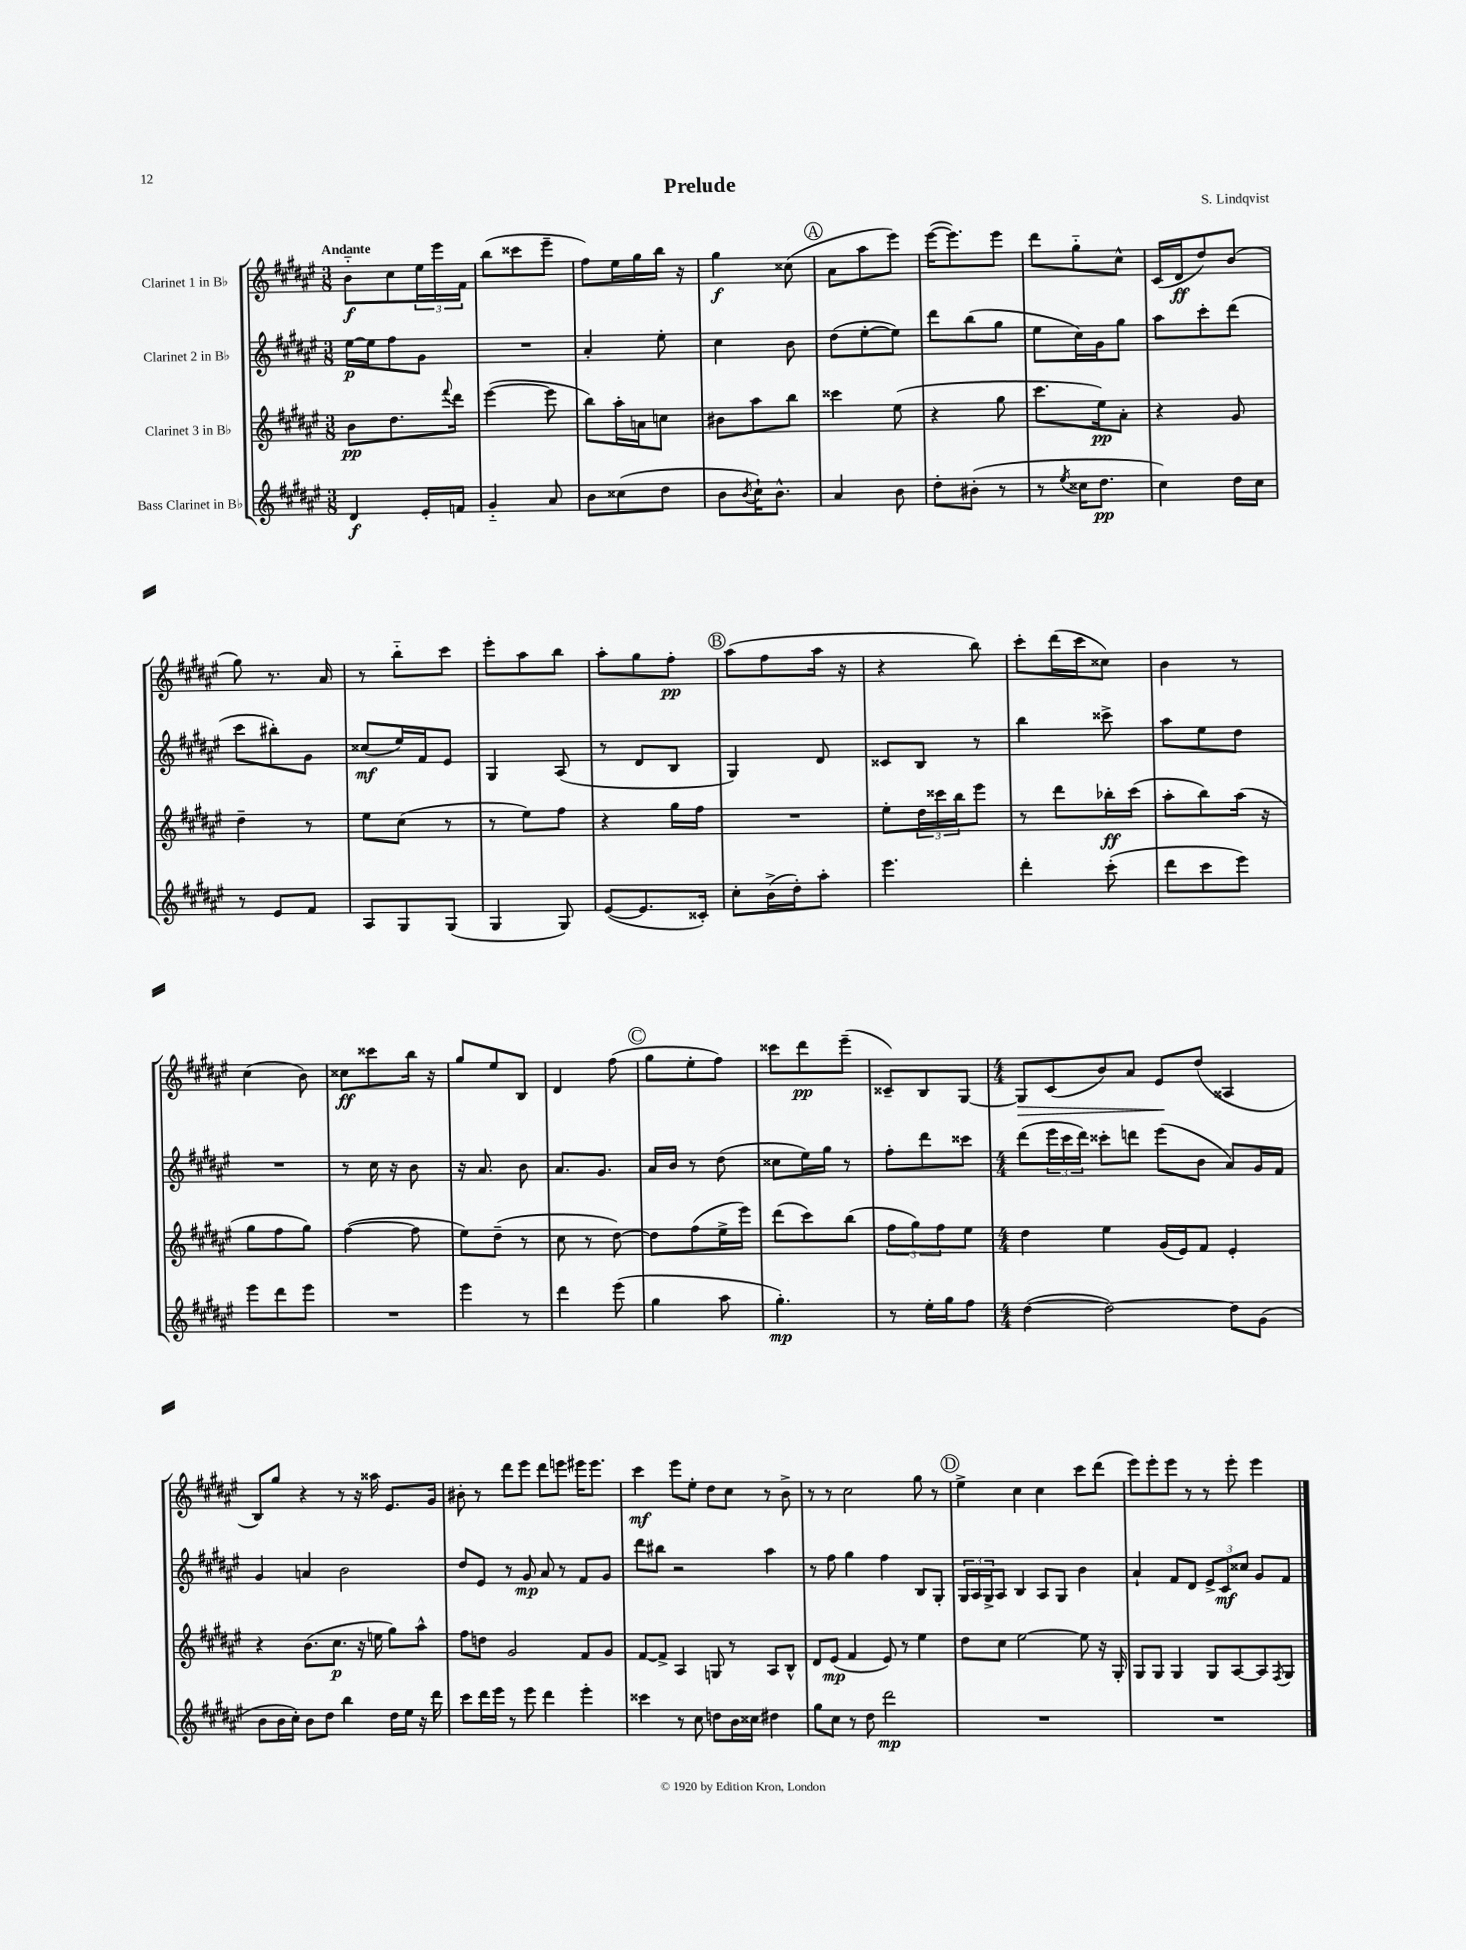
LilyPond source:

\header { title = "Prelude" composer = "S. Lindqvist" }
<<
\new StaffGroup <<
\new Staff = "s0" \with { instrumentName = "Clarinet 1 in Bb" } {
    \clef treble \key fis \major \numericTimeSignature \time 3/8 \tempo "Andante"
    b'8-_\f cis''8 \tuplet 3/2 { eis''16 eis'''16 fis'16 } |
    b''8( cisis'''8 eis'''8-- |
    fis''8) eis''16 gis''16 b''16 r16 |
    gis''4\f cisis''8( |
    \mark \markup { \circle "A" } ais'8 ais''8 eis'''8) |
    eis'''16~( eis'''8.) eis'''8 |
    dis'''8 gis''8-_ cis''8-^ |
    cis'16( dis'16\ff dis''8) b'8( |
    gis''8) r8. ais'16 |
    r8 b''8-_ cis'''8 |
    eis'''8-. ais''8 b''8 |
    ais''8-. gis''8 fis''8-.\pp |
    \mark \markup { \circle "B" } ais''8( fis''8 ais''16 r16 |
    r4 b''8) |
    cis'''8-. dis'''16( cis'''16 cisis''8) |
    b'4 r8 |
    cis''4( b'8) |
    cisis''8\ff cisis'''8 b''16 r16 |
    gis''8 eis''8 b8 |
    dis'4 fis''8( |
    \mark \markup { \circle "C" } gis''8 eis''8-. fis''8) |
    cisis'''8 dis'''8\pp eis'''8--( |
    cisis'8--) b8 gis8~ |
    \numericTimeSignature \time 4/4 gis8\> cis'8( b'8) ais'8 eis'8\! dis''8( aisis4 |
    b8) gis''8 r4 r8 r16 aisis''16 eis'8. gis'16 |
    bis'8-. r8 dis'''8 eis'''8 dis'''8 e'''8 eis'''16 eis'''8. |
    cis'''4\mf eis'''8 eis''8-. dis''8 cis''8 r8 b'8-> |
    r8 r8 cis''2 gis''8 r8 |
    \mark \markup { \circle "D" } eis''4-> cis''4 cis''4 cis'''8 dis'''8( |
    eis'''8) eis'''8-. eis'''8 r8 r8 eis'''8-. eis'''4 \bar "|." |
}
\new Staff = "s1" \with { instrumentName = "Clarinet 2 in Bb" } {
    \clef treble \key fis \major \numericTimeSignature \time 3/8
    eis''16~\p eis''16 fis''8 gis'8 |
    R4. |
    ais'4-. eis''8-. |
    cis''4 b'8 |
    \mark \markup { \circle "A" } dis''8( eis''8~-. eis''8) |
    dis'''8 b''8( gis''8 |
    eis''8 cis''16) gis'16 gis''8 |
    ais''8 cis'''8-. dis'''8( |
    cis'''8 bis''8-.) gis'8 |
    cisis''8\mf( eis''16) fis'16 eis'8 |
    gis4 ais8( |
    r8 dis'8 b8 |
    \mark \markup { \circle "B" } gis4) dis'8 |
    cisis'8 b8 r8 |
    b''4 cisis'''8-> |
    ais''8 eis''8 dis''8 |
    R4. |
    r8 cis''16 r16 b'8 |
    r16 ais'8. b'8 |
    ais'8. gis'8. |
    \mark \markup { \circle "C" } ais'16 b'16 r8 dis''8( |
    cisis''8 eis''16) gis''16 r8 |
    fis''8-. dis'''8 cisis'''8 |
    \numericTimeSignature \time 4/4 dis'''8( \tuplet 3/2 { eis'''16 cis'''16 dis'''16) } cisis'''8-. d'''8 eis'''8( b'8 ais'8) gis'16 fis'16 |
    gis'4 a'4 b'2 |
    dis''8 eis'8 r8 gis'8\mp ais'8 r8 fis'8 gis'8 |
    dis'''8 bis''8 r2 ais''4 |
    r8 fis''8 gis''4 fis''4 b8 gis8-. |
    \mark \markup { \circle "D" } \tuplet 3/2 { gis16 ais16 gis16-> } ais8 b4 ais8 gis8 b'4 |
    ais'4-! fis'8 dis'8 \tuplet 3/2 { eis'8-> cis'8\mf cisis''8 } gis'8 fis'8 \bar "|." |
}
\new Staff = "s2" \with { instrumentName = "Clarinet 3 in Bb" } {
    \clef treble \key fis \major \numericTimeSignature \time 3/8
    b'8\pp dis''8. \appoggiatura { fis'''8 } dis'''16 |
    eis'''4~( eis'''8 |
    b''8) ais''16-. a'16 c''8 |
    bis'8 ais''8 b''8 |
    \mark \markup { \circle "A" } cisis'''4 eis''8( |
    r4 gis''8 |
    cis'''8. eis''16\pp) ais'8-. |
    r4 gis'8 |
    dis''4-- r8 |
    eis''8 cis''8( r8 |
    r8 eis''8) fis''8 |
    r4 gis''16 fis''16 |
    \mark \markup { \circle "B" } R4. |
    eis''8-. \tuplet 3/2 { dis''16 cisis'''16 b''16 } eis'''8 |
    r8 dis'''8 bes''16-.\ff cis'''16( |
    ais''8-. b''8) ais''16( r16 |
    gis''8 fis''8 gis''8) |
    fis''4~( fis''8 |
    eis''8) dis''8--( r8 |
    cis''8 r8 dis''8~) |
    \mark \markup { \circle "C" } dis''8 fis''8( eis''16-> eis'''16) |
    dis'''8( cis'''8) b''8( |
    \tuplet 3/2 { fis''8 gis''8) fis''8 } eis''8 |
    \numericTimeSignature \time 4/4 dis''4 eis''4 gis'16( eis'16) fis'8 eis'4-. |
    r4 b'8.( cis''8.\p r16 e''16 gis''8) ais''8-^ |
    fis''8 d''8 gis'2 fis'8 gis'8 |
    fis'8~ fis'8-> ais4 g8 r8 ais8 b8-^ |
    dis'8 eis'8\mp( fis'4 eis'8) r8 eis''4 |
    \mark \markup { \circle "D" } dis''8 cis''8 eis''2~ eis''8 r16 gis16-. |
    gis8 gis8 gis4 gis8 ais8~ ais8 \acciaccatura { fis8 } gis8 \bar "|." |
}
\new Staff = "s3" \with { instrumentName = "Bass Clarinet in Bb" } {
    \clef treble \key fis \major \numericTimeSignature \time 3/8
    dis'4\f eis'16-. f'16 |
    gis'4-_ ais'8 |
    b'8 cisis''8( dis''8 |
    b'8 \acciaccatura { b'8 } cis''16-!) b'8.-^ |
    \mark \markup { \circle "A" } ais'4 b'8 |
    dis''8-. bis'8-.( r8 |
    r8 \acciaccatura { eis''8 } cisis''16 dis''8.\pp |
    cis''4) dis''16 cis''16 |
    r8 eis'8 fis'8 |
    ais8 gis8 gis8( |
    gis4 gis8) |
    eis'8~( eis'8. cisis'16-.) |
    \mark \markup { \circle "B" } cis''8-. b'16->( dis''16-.) ais''8-. |
    eis'''4. |
    dis'''4-. cis'''8-.( |
    dis'''8 cis'''8 eis'''8) |
    eis'''8 dis'''8 eis'''8 |
    R4. |
    eis'''4 r8 |
    dis'''4 eis'''8( |
    \mark \markup { \circle "C" } gis''4 ais''8 |
    gis''4.-.\mp) |
    r8 eis''16-. gis''16 fis''8 |
    \numericTimeSignature \time 4/4 dis''4~( dis''2~) dis''8 gis'8( |
    b'8 b'16 cis''16-.) b'8 dis''8 b''4 dis''16 eis''16 r16 dis'''16 |
    cis'''8 dis'''16 eis'''16 r8 eis'''8 dis'''4 eis'''4-. |
    cisis'''4 r8 cis''8 d''8 b'16 cisis''16 dis''4 |
    gis''8 cis''8 r8 dis''8 dis'''2\mp |
    \mark \markup { \circle "D" } R1 |
    R1 \bar "|." |
}
>>
>>
\layout { \context { \Score \remove "Bar_number_engraver" } }
